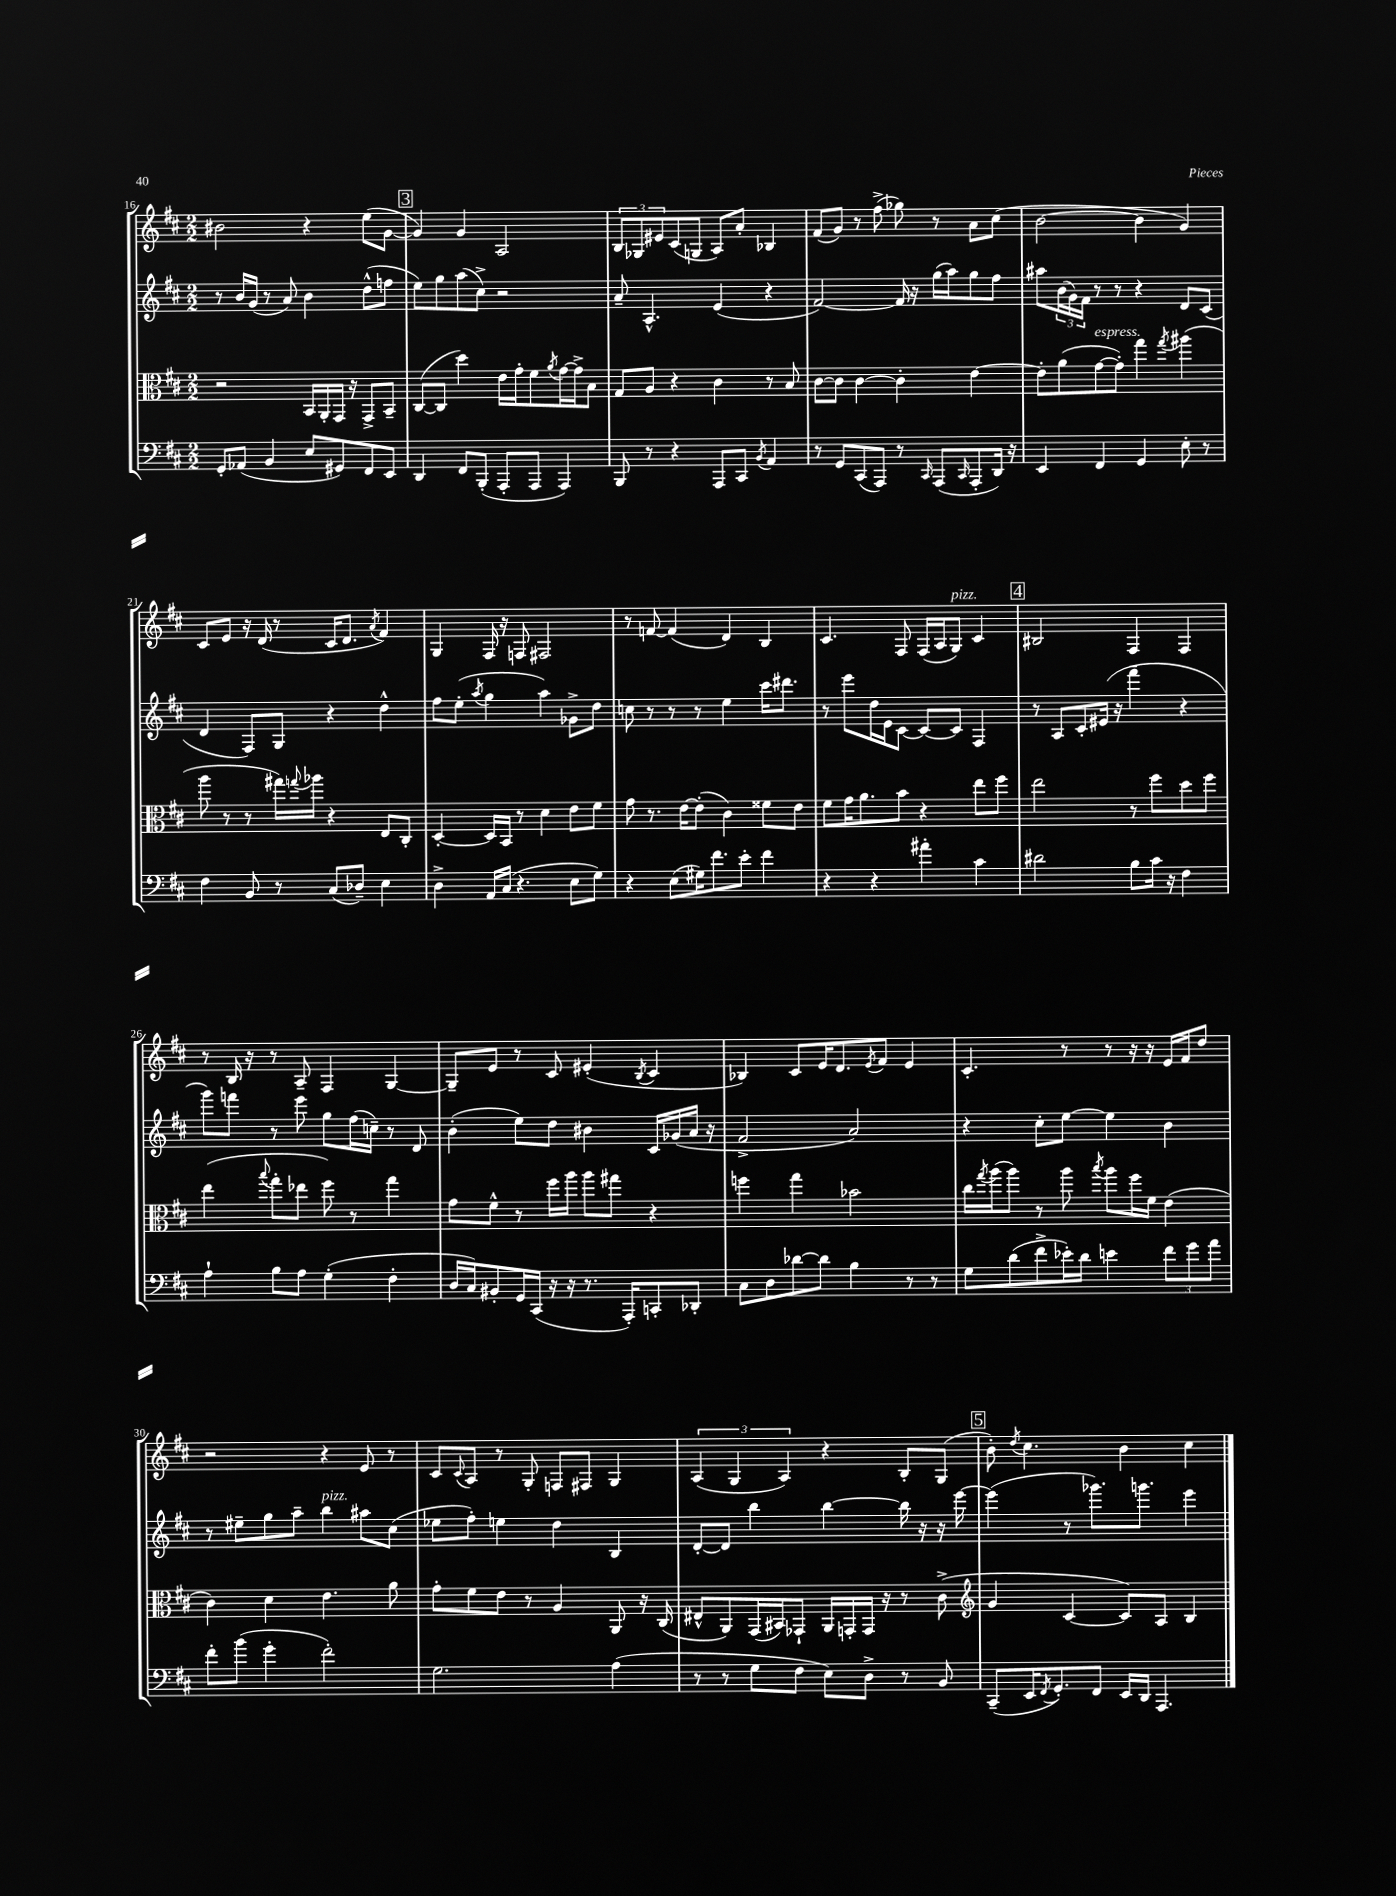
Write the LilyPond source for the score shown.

<<
\new StaffGroup <<
\new Staff = "s0" {
    \clef treble \key d \major \numericTimeSignature \time 2/2
    bis'2 r4 e''8( g'8~ |
    \mark \markup { \box "3" } g'4) g'4 a2 |
    \tuplet 3/2 { b8 ges8 eis'8 } cis'8( g8 a8) a'8-. bes4 |
    fis'8( g'8) r8 fis''8->( ges''8) r8 a'8 cis''8( |
    b'2~ b'4 g'4) |
    cis'8 e'8 r16 d'16( r8 cis'16 d'8. \acciaccatura { a'8 } fis'4) |
    g4 fis16 r16 f8 fis2 |
    r8 f'8~ f'4( d'4) b4 |
    cis'4. fis8 fis16( a16 g8^\markup { \italic "pizz." }) cis'4 |
    \mark \markup { \box "4" } bis2 fis4 fis4 |
    r8 b16 r16 r8 a8-- fis4 g4~ |
    g8-- e'8 r8 cis'8 eis'4-.( \acciaccatura { b8 } cis'4 |
    bes4) cis'8 e'16 d'8. \acciaccatura { e'8 } fis'8 e'4 |
    cis'4.-. r8 r8 r16 r16 e'16 fis'16 d''8 |
    r2 r4 e'8 r8 |
    cis'8 \appoggiatura { cis'8 } a8 r8 g8-. f8 fis8 g4 |
    \tuplet 3/2 { a4( g4 a4) } r4 b8-. g8( |
    \mark \markup { \box "5" } b'8-.) \acciaccatura { d''8 } cis''4. b'4 cis''4 \bar "|." |
}
\new Staff = "s1" {
    \clef treble \key d \major \numericTimeSignature \time 2/2
    r8 b'16 g'16( r8 a'8) b'4 d''8-^( f''8 |
    \mark \markup { \box "3" } e''8) g''8 a''8( cis''8->) r2 |
    a'8-- a4.-^ e'4( r4 |
    fis'2~) fis'16 r16 g''16( a''16) g''8 fis''8 |
    ais''8 \tuplet 3/2 { b'16( g'16) fis'16 } r8 r8 r4 d'8 cis'8( |
    d'4 fis8) g8 r4 d''4-^ |
    fis''8 e''8-.( \acciaccatura { a''8 } g''4 a''4) ges'8-> d''8 |
    c''8 r8 r8 r8 e''4 cis'''16 dis'''8. |
    r8 e'''8 d''16 e'16 cis'8~ cis'8~ cis'8 fis4 |
    \mark \markup { \box "4" } r8 a8 cis'8-. eis'16( r16 fis'''4-- r4 |
    g'''8) f'''8 r8 e'''8 g''8 fis''16( c''16--) r8 d'8 |
    b'4-.( e''8) d''8 bis'4 cis'16 ges'16( a'16 r16 |
    fis'2-> a'2) |
    r4 cis''8-. e''8~ e''4 b'4 |
    r8 eis''8-- g''8 a''8-- b''4^\markup { \italic "pizz." } ais''8 cis''8( |
    ees''8 fis''8-.) e''4 d''4 b4 |
    d'8~-. d'8 b''4 b''4~ b''16 r16 r16 e'''16~ |
    \mark \markup { \box "5" } e'''4( r8 ges'''8.) g'''8. e'''4 \bar "|." |
}
\new Staff = "s2" {
    \clef alto \key d \major \numericTimeSignature \time 2/2
    r2 b,16 a,16-. g,16 r16 g,8-> b,8-- |
    \mark \markup { \box "3" } cis8~( cis8 d''4) e'16 g'16-. fis'8 \acciaccatura { a'8 } g'16~ g'16-> b8 |
    g8 a8 r4 cis'4 r8 b8 |
    cis'8~ cis'8 cis'4~ cis'4-. e'4~ |
    e'8-. a'8( g'8~^\markup { \italic "espress." } g'8-.) g''4 \acciaccatura { g''8 } ais''4( |
    a''8 r8 r8 gis''16) \appoggiatura { g''8 } aes''16 r4 e8 cis8-. |
    d4~-. d16 b,16 r8 d'4 e'8 fis'8 |
    g'8 r8. e'16~ e'8-.( cis'4) fisis'8 e'8 |
    fis'8 g'16 a'8. b'8 r4 e''8 fis''8 |
    \mark \markup { \box "4" } e''2 r8 fis''8 d''8 fis''8 |
    e''4( \appoggiatura { b''8 } g''8-. ees''8 fis''8) r8 g''4 |
    g'8 fis'8-^ r8 fis''16 a''16 a''8 gis''8 r4 |
    f''4 g''4 bes'2 |
    cis''16 \acciaccatura { g''8 } a''16( a''8) r8 a''8 \acciaccatura { b''8 } a''8 fis''16 fis'16 e'4( |
    cis'4) d'4 e'4. a'8 |
    g'8-. fis'8 e'8 r8 a4 a,8 r16 cis16( |
    eis8-^ a,8) g,16( bis,16) ges,8-! a,16 g,16-. g,16 r16 r8 cis'8->( |
    \mark \markup { \box "5" } \clef treble g'4 cis'4~ cis'8) a8 b4 \bar "|." |
}
\new Staff = "s3" {
    \clef bass \key d \major \numericTimeSignature \time 2/2
    g,8-. aes,8( b,4 e8 gis,8) fis,8 e,8 |
    \mark \markup { \box "3" } d,4 fis,8 b,,8-.( a,,8-. a,,8 a,,4) |
    b,,8 r8 r4 a,,8 cis,8 \acciaccatura { b,8 } a,4 |
    r8 g,8 cis,8( a,,8) r8 \grace { cis,16 } a,,8( \grace { cis,16 } a,,8-. d,16) r16 |
    e,4 fis,4 g,4 e8-. r8 |
    fis4 b,8 r8 cis8( des8--) e4 |
    d4-> a,16 cis16( r4. e8 g8) |
    r4 e8( gis16) fis'8. e'8-. fis'4 |
    r4 r4 ais'4-. cis'4 |
    \mark \markup { \box "4" } dis'2 b8 cis'16 r16 fis4 |
    a4-! b8 a8 g4-.( fis4-. |
    d16 cis16) bis,8-. g,16 cis,16( r16 r16 r8. a,,16-.) c,8-. des,8-. |
    cis8 d8 des'8~ des'8 b4 r8 r8 |
    g8 d'8( fis'8-> ees'16-.) d'16 e'4 \tuplet 3/2 { fis'8 g'8 a'8 } |
    fis'8-. b'8( g'4-. fis'2-.) |
    g2. a4( |
    r8 r8 g8 fis8 e8) d8-> r8 b,8 |
    \mark \markup { \box "5" } cis,8--( e,16 \acciaccatura { fis,8 } g,8.-.) fis,8 e,16 d,16 a,,4. \bar "|." |
}
>>
>>
\layout { \context { \Score currentBarNumber = #16 } }
